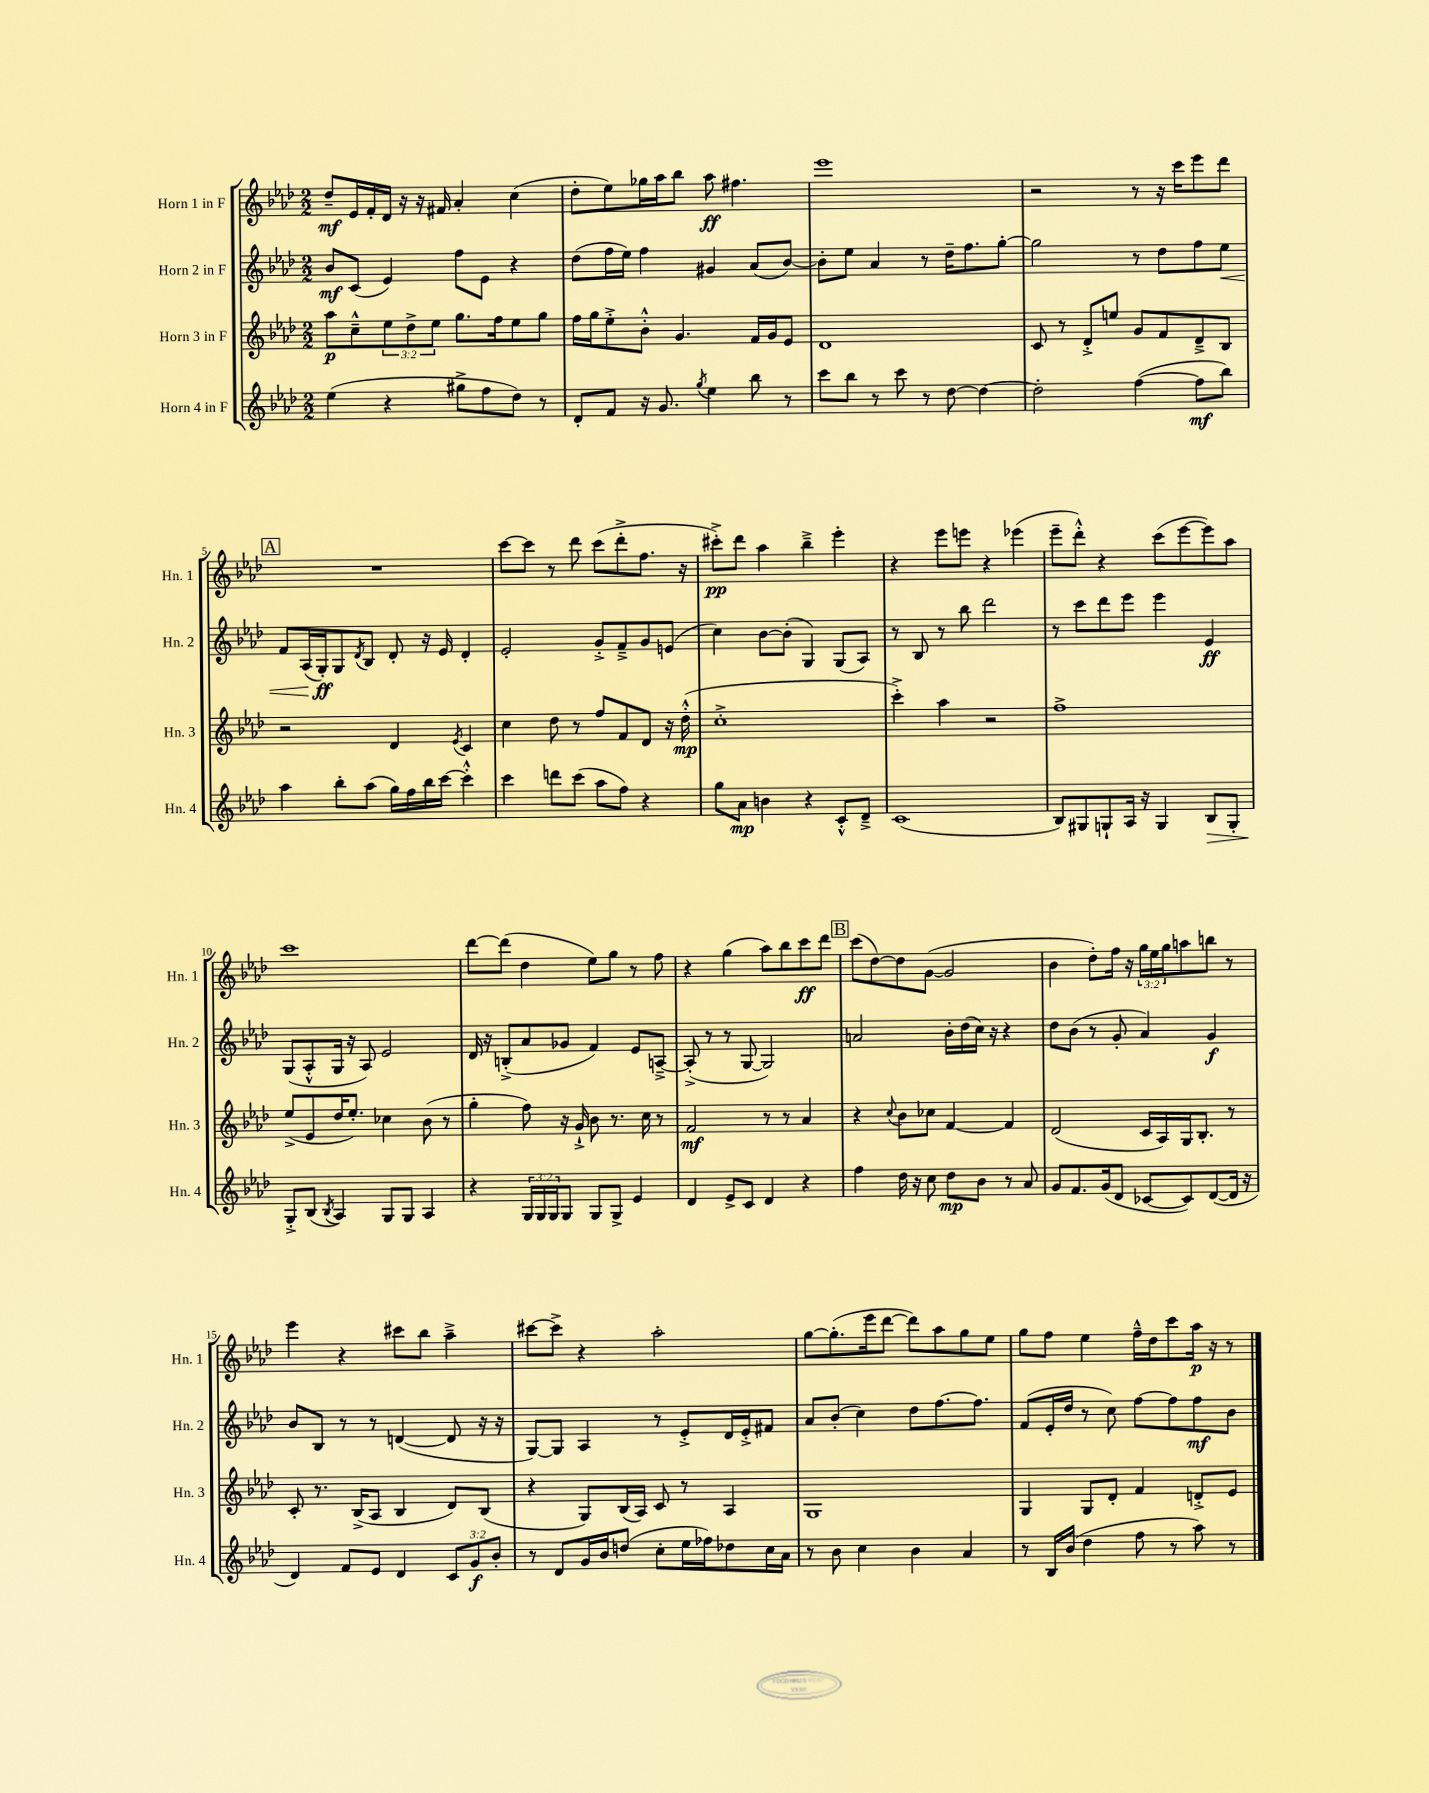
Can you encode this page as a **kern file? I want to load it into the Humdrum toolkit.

**kern	**dynam	**kern	**dynam	**kern	**dynam	**kern	**dynam
*part4	*part4	*part3	*part3	*part2	*part2	*part1	*part1
*staff4	*staff4	*staff3	*staff3	*staff2	*staff2	*staff1	*staff1
*I"Horn 4 in F	*	*I"Horn 3 in F	*	*I"Horn 2 in F	*	*I"Horn 1 in F	*
*I'Hn. 4	*	*I'Hn. 3	*	*I'Hn. 2	*	*I'Hn. 1	*
*clefG2	*	*clefG2	*	*clefG2	*	*clefG2	*
*k[b-e-a-d-]	*	*k[b-e-a-d-]	*	*k[b-e-a-d-]	*	*k[b-e-a-d-]	*
*M2/2	*	*M2/2	*	*M2/2	*	*M2/2	*
=1	=1	=1	=1	=1	=1	=1	=1
(4ee-\	.	8aa-\L	p	8b-/L	mf	8dd-~/L	mf
.	.	8cc~^^\	.	(8c/J	.	16e-/L	.
.	.	.	.	.	.	16f'/	.
4r	.	12ee-\	.	4e-/)	.	16d-/JJ	.
.	.	.	.	.	.	16r	.
.	.	12dd-^\	.	.	.	.	.
.	.	.	.	.	.	16r	.
.	.	12ee-\J	.	.	.	.	.
.	.	.	.	.	.	16f#X/	.
8gg#X^\L	.	8.gg\L	.	8ff\L	.	4a-'/	.
8ff\	.	.	.	8e-\J	.	.	.
.	.	16ff\k	.	.	.	.	.
8dd-\J)	.	8ee-\	.	4r	.	(4cc\	.
8r	.	8gg\J	.	.	.	.	.
=2	=2	=2	=2	=2	=2	=2	=2
8d-'/L	.	16ff\LL	.	(8dd-\L	.	8dd-'\L	.
.	.	16gg\J	.	.	.	.	.
8f/J	.	8ee-'^\	.	16ff\L	.	8ee-\)	.
.	.	.	.	16ee-\JJ)	.	.	.
16r	.	8b-'^^\J	.	4ff\	.	16gg-X\L	.
8.g/	.	.	.	.	.	16aa-\J	.
.	.	4.g/	.	.	.	8bb-\J	.
8qgg/	.	.	.	.	.	.	.
4ee-\	.	.	.	4g#X/	.	8aa-\	ff
.	.	.	.	.	.	4.ff#X\	.
8bb-\	.	16f/LL	.	(8a-/L	.	.	.
.	.	16g/J	.	.	.	.	.
8r	.	8e-/J	.	[8b-/J)	.	.	.
=3	=3	=3	=3	=3	=3	=3	=3
8ccc\L	.	1d-	.	8b-'\L]	.	1eee-	.
8bb-\J	.	.	.	8ee-\J	.	.	.
8r	.	.	.	4a-/	.	.	.
8ccc\	.	.	.	.	.	.	.
8r	.	.	.	8r	.	.	.
[8dd-\	.	.	.	16dd-~\KL	.	.	.
.	.	.	.	8.ff\	.	.	.
4dd-\_	.	.	.	.	.	.	.
.	.	.	.	[8gg'\J	.	.	.
=4	=4	=4	=4	=4	=4	=4	=4
2dd-'\]	.	8c/	.	2gg\]	.	2r	.
.	.	8r	.	.	.	.	.
.	.	8d-'^/L	.	.	.	.	.
.	.	8een/J	.	.	.	.	.
([4ff\	.	8g/L	.	8r	.	8r	.
.	.	8f/	.	8dd-\L	.	16r	.
.	.	.	.	.	.	16ccc\KL	.
8ff\L]	mf	8d-~^/	.	8ff\	.	8eee-\	.
!	!	!	!	!	!LO:HP:b	!	!
8bb-\J)	.	8B-/J	.	8ee-\J	<	8ddd-\J	.
!!LO:LB:g=z
!!LO:REH:place=s1:t=A
=5	=5	=5	=5	=5	=5	=5	=5
4aa-\	.	2r	.	8f/L	.	1r	.
.	.	.	.	(16A-/L	.	.	.
.	.	.	.	16G'/J)	ff	.	.
8bb-'\L	.	.	.	8G/	[	.	.
.	.	.	.	8qd-/	.	.	.
(8aa-\J	.	.	.	8B-/J	.	.	.
16gg\LL)	.	4d-/	.	8d-'/	.	.	.
16ff\	.	.	.	.	.	.	.
16bb-\	.	.	.	16r	.	.	.
[16ccc\JJ	.	.	.	16e-/	.	.	.
.	.	8qe-/	.	.	.	.	.
4ccc'^^\]	.	4c/	.	4d-'/	.	.	.
=6	=6	=6	=6	=6	=6	=6	=6
4ccc\	.	4cc\	.	2e-'/	.	[8ccc\L	.
.	.	.	.	.	.	8ccc\J]	.
8dddn\L	.	8dd-\	.	.	.	8r	.
(8ccc\J	.	8r	.	.	.	8ddd-\	.
8aa-\L	.	8ff/L	.	8g'^/L	.	(8ccc\L	.
8ff\J)	.	8f/	.	8f~^/	.	8ddd-'^\	.
4r	.	8d-/J	.	8g/	.	8.ff\J	.
.	.	16r	.	(8en/J	.	.	.
.	.	(16dd-'^^\	mp	.	.	16r	.
=7	=7	=7	=7	=7	=7	=7	=7
8gg\L	.	1cc'^	.	4cc\)	.	8ccc#X'^\L)	pp
8a-\J	mp	.	.	.	.	8ddd-\J	.
4bn\	.	.	.	[8b-\L	.	4aa-\	.
.	.	.	.	(8b-'\J]	.	.	.
4r	.	.	.	4G/)	.	4bb-~^\	.
8c'^^/L	.	.	.	(8G/L	.	4eee-'\	.
8d-~^/J	.	.	.	8A-/J)	.	.	.
=8	=8	=8	=8	=8	=8	=8	=8
(1c	.	4ccc'^\)	.	8r	.	4r	.
.	.	.	.	8B-/	.	.	.
.	.	4aa-\	.	8r	.	8eee-\L	.
.	.	.	.	8bb-\	.	8eeen\J	.
.	.	2r	.	2ddd-\	.	4r	.
.	.	.	.	.	.	(4eee-X\	.
=9	=9	=9	=9	=9	=9	=9	=9
8B-/L)	.	1ff^	.	8r	.	8eee-~\L	.
8G#X/	.	.	.	8ccc\L	.	8ddd-'^^\J)	.
8Gn`/	.	.	.	8ddd-\	.	4r	.
16A-/Jk	.	.	.	8eee-\J	.	.	.
16r	.	.	.	.	.	.	.
4G/	.	.	.	4eee-\	.	(8ccc\L	.
.	.	.	.	.	.	[8eee-\	.
!	!LO:HP:b	!	!	!	!	!	!
8B-/L	>	.	.	4e-/	ff	8eee-\])	.
8G'/J	.	.	.	.	.	8aa-\J	.
!!LO:LB:g=z
=10	=10	=10	=10	=10	=10	=10	=10
8G'^/L	.	(8ee-^/L	.	(8G/L	.	1ccc	.
(8B-/J	]	8e-/	.	8A-'^^/	.	.	.
8qB-/	.	.	.	.	.	.	.
4A-/)	.	16dd-/K	.	16G/Jk	.	.	.
.	.	8.ee-'/J)	.	16r	.	.	.
.	.	.	.	8A-/)	.	.	.
8G/L	.	4cc-X\	.	2e-/	.	.	.
8G/J	.	.	.	.	.	.	.
4A-/	.	(8b-\	.	.	.	.	.
.	.	8r	.	.	.	.	.
=11	=11	=11	=11	=11	=11	=11	=11
4r	.	4gg'\	.	16d-/	.	[8ddd-\L	.
.	.	.	.	16r	.	.	.
.	.	.	.	(8Bn'^/L	.	(8ddd-\J]	.
24G/LL	.	8ff\)	.	8a-/	.	4dd-\	.
24G/	.	.	.	.	.	.	.
24G/J	.	.	.	.	.	.	.
8G/J	.	16r	.	8g-X/J	.	.	.
.	.	16g`^/	.	.	.	.	.
8G/L	.	8b-\	.	4f/)	.	8ee-\L)	.
8G^/J	.	8.r	.	.	.	8gg\J	.
4e-/	.	.	.	8e-/L	.	8r	.
.	.	16cc\	.	.	.	.	.
.	.	8r	.	[8An~^/J	.	8ff\	.
=12	=12	=12	=12	=12	=12	=12	=12
4d-/	.	2f/	mf	(8A'^/]	.	4r	.
.	.	.	.	8r	.	.	.
8e-^/L	.	.	.	8r	.	(4gg\	.
8c/J	.	.	.	[8G/	.	.	.
4d-/	.	8r	.	2G/])	.	8aa-\L)	.
.	.	8r	.	.	.	8bb-\	.
4r	.	4a-/	.	.	.	8ccc\	ff
.	.	.	.	.	.	8ddd-\J	.
!!LO:REH:place=s1:t=B
=13	=13	=13	=13	=13	=13	=13	=13
4ff\	.	4r	.	2an/	.	(8ccc\L	.
.	.	.	.	.	.	[8dd-\)	.
.	.	8qqcc/	.	.	.	.	.
16dd-\	.	8b-\L	.	.	.	8dd-\]	.
16r	.	.	.	.	.	.	.
8cc\	.	8cc-X\J	.	.	.	([8g\J	.
8dd-\L	mp	[4f/	.	16b-'\LL	.	2g/]	.
.	.	.	.	(16dd-\	.	.	.
8b-\J	.	.	.	16cc\JJ)	.	.	.
.	.	.	.	16r	.	.	.
8r	.	4f/]	.	4r	.	.	.
8a-/	.	.	.	.	.	.	.
=14	=14	=14	=14	=14	=14	=14	=14
8g/L	.	(2d-/	.	8dd-\L	.	4b-\	.
8.f/	.	.	.	(8b-\J	.	.	.
.	.	.	.	8r	.	8dd-'\L)	.
(16g/k	.	.	.	.	.	.	.
8d-/J	.	.	.	8g'/	.	16ff\Jk	.
.	.	.	.	.	.	16r	.
[8c-X/L	.	16c/LL	.	4a-/)	.	24gg\LL	.
.	.	.	.	.	.	24ee-\	.
.	.	16A-/)	.	.	.	.	.
.	.	.	.	.	.	24gg\J	.
8c-/])	.	16G/J	.	.	.	8aan\	.
.	.	8.B-'/J	.	.	.	.	.
([8d-/	.	.	.	4g/	f	8bbn\J	.
16d-/Jk]	.	8r	.	.	.	8r	.
16r	.	.	.	.	.	.	.
!!LO:LB:g=z
=15	=15	=15	=15	=15	=15	=15	=15
4d-/)	.	8c'/	.	8b-/L	.	4eee-\	.
.	.	8.r	.	8B-/J	.	.	.
8f/L	.	.	.	8r	.	4r	.
.	.	(16B-^/KL	.	.	.	.	.
8e-/J	.	8A-/J	.	8r	.	.	.
4d-/	.	4B-/	.	([4dn/	.	8ccc#X\L	.
.	.	.	.	.	.	8bb-\J	.
12c/L	.	8d-/L)	.	8d/]	.	4aa-~^\	.
12g/	f	.	.	.	.	.	.
.	.	(8B-/J	.	16r	.	.	.
12b-'/J	.	.	.	.	.	.	.
.	.	.	.	16r	.	.	.
=16	=16	=16	=16	=16	=16	=16	=16
8r	.	4r	.	[8G/L)	.	[8ccc#X\L	.
8d-/L	.	.	.	8G/J]	.	8ccc#^\J]	.
16g/L	.	8G/L)	.	4A-/	.	4r	.
16b-/J	.	.	.	.	.	.	.
(8ddn/J	.	(16B-/L	.	.	.	.	.
.	.	16A-/JJ)	.	.	.	.	.
8cc'\L	.	8c/	.	8r	.	2aa-'\	.
16ee-\L	.	8r	.	8e-'^/L	.	.	.
16ff-X\J)	.	.	.	.	.	.	.
8dd-X\	.	4A-/	.	16d-/L	.	.	.
.	.	.	.	16e-'^/J	.	.	.
16cc\L	.	.	.	8f#X/J	.	.	.
16a-\JJ	.	.	.	.	.	.	.
=17	=17	=17	=17	=17	=17	=17	=17
8r	.	1G	.	8a-/L	.	[8gg\L	.
8b-\	.	.	.	(8b-'/J	.	(8.gg'\]	.
4cc\	.	.	.	4cc\)	.	.	.
.	.	.	.	.	.	16eee-\k	.
.	.	.	.	.	.	[8ddd-\J	.
4b-\	.	.	.	8dd-\L	.	8ddd-\L])	.
.	.	.	.	[8.ff\	.	8aa-\	.
4a-/	.	.	.	.	.	8gg\	.
.	.	.	.	8.ff\J]	.	.	.
.	.	.	.	.	.	8ee-\J	.
=18	=18	=18	=18	=18	=18	=18	=18
8r	.	4G/	.	(8f/L	.	8gg\L	.
16B-/LL	.	.	.	16e-'/L	.	8ff\J	.
(16b-/JJ	.	.	.	16dd-/JJ	.	.	.
4dd-\	.	8G/L	.	8r	.	4ee-\	.
.	.	8d-'/J	.	8cc\)	.	.	.
8ff\	.	4f/	.	[8ff\L	.	16ff~^^\LL	.
.	.	.	.	.	.	16dd-\J	.
8r	.	.	.	8ff\]	.	8ccc\	.
8aa-\)	.	8dn'^/L	.	8ff\	mf	16aa-\Jk	p
.	.	.	.	.	.	16r	.
8r	.	8e-/J	.	8b-\J	.	8r	.
==	==	==	==	==	==	==	==
*-	*-	*-	*-	*-	*-	*-	*-
